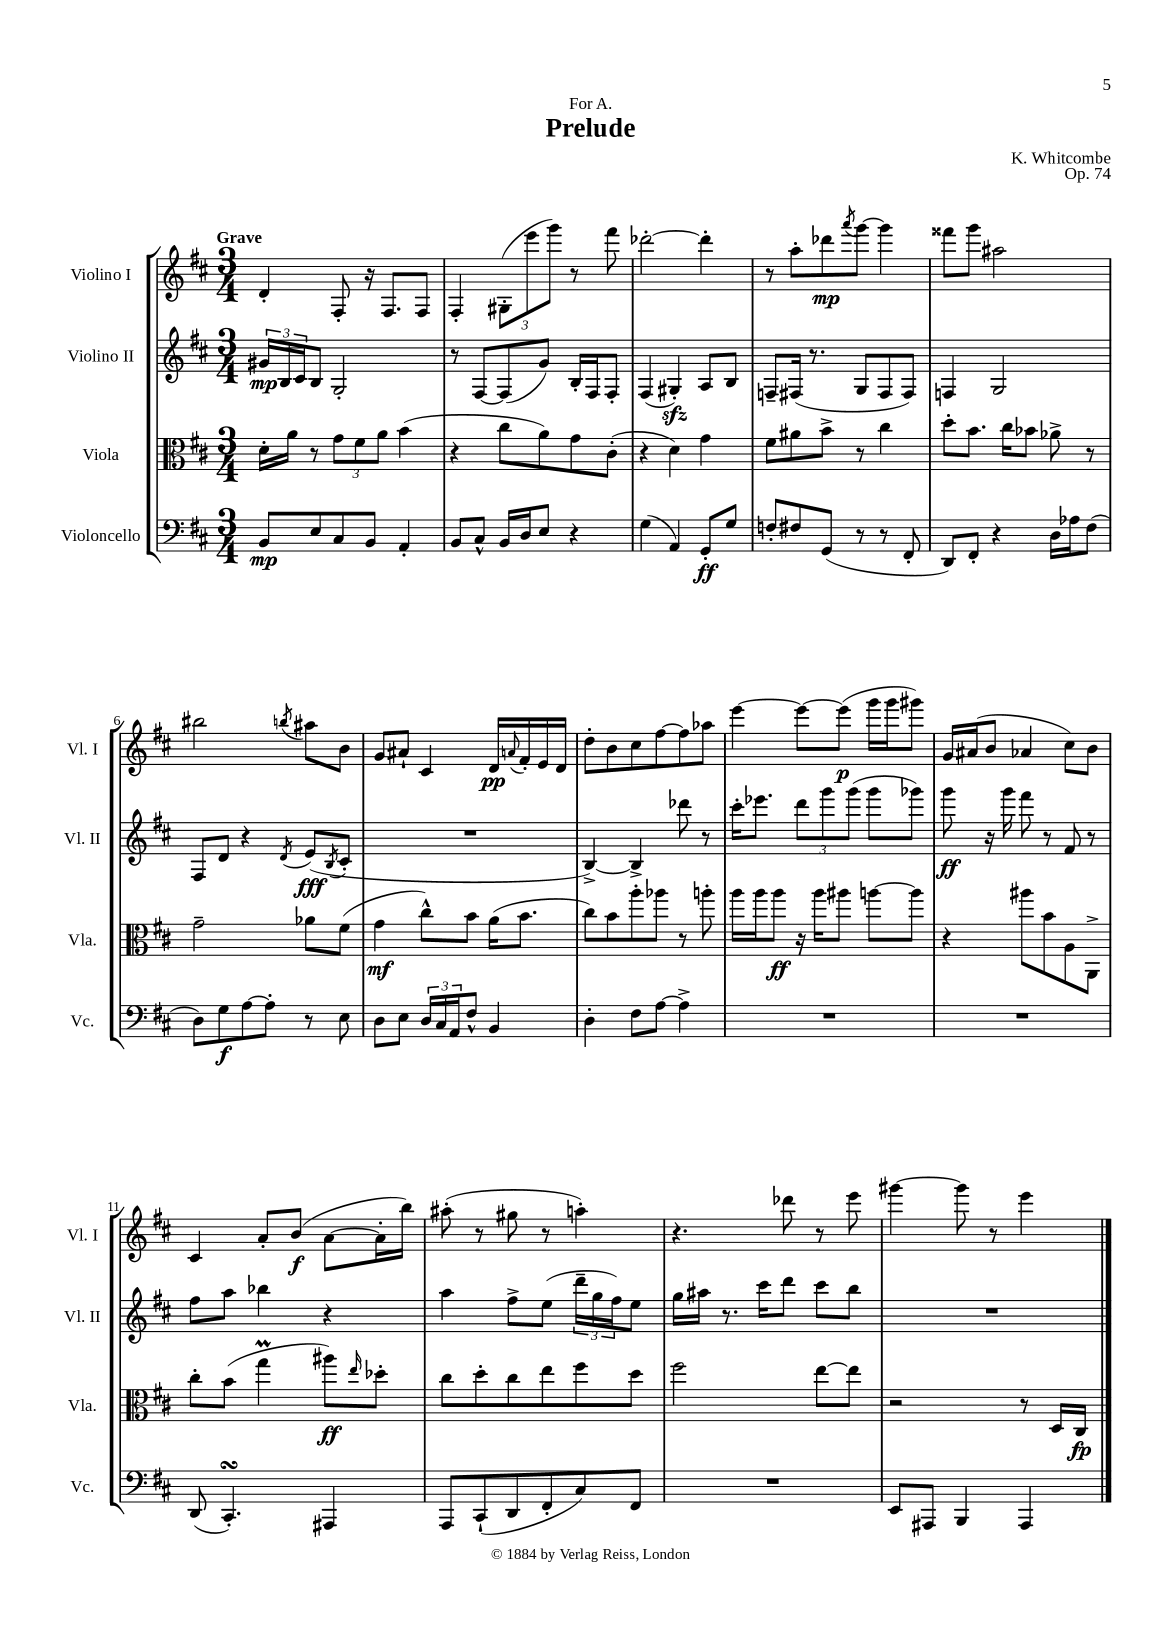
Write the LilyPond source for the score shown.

\header { title = "Prelude" composer = "K. Whitcombe" dedication = "For A." opus = "Op. 74" }
<<
\new StaffGroup <<
\new Staff = "s0" \with { instrumentName = "Violino I" shortInstrumentName = "Vl. I" } {
    \clef treble \key d \major \numericTimeSignature \time 3/4 \tempo "Grave"
    d'4-. fis8-. r16 fis8. fis8 |
    fis4-. \tuplet 3/2 { gis8-.( e'''8 g'''8) } r8 fis'''8 |
    des'''2~-. des'''4-. |
    r8 a''8-. des'''8\mp \acciaccatura { a'''8 } g'''8~ g'''4 |
    fisis'''8 g'''8 ais''2 |
    bis''2 \acciaccatura { b''8 } ais''8 b'8 |
    g'8 ais'8-! cis'4 d'16\pp \appoggiatura { a'8 } fis'16-. e'16 d'16 |
    d''8-. b'8 cis''8 fis''8~ fis''8 aes''8 |
    e'''4~ e'''8~ e'''8\p( g'''16 g'''16 gis'''8) |
    g'16 ais'16( b'8 aes'4 cis''8) b'8 |
    cis'4 a'8-. b'8\f( a'8~ a'16-. b''16) |
    ais''8-.( r8 gis''8 r8 a''4-.) |
    r4. des'''8 r8 e'''8 |
    gis'''4~ gis'''8 r8 e'''4 \bar "|." |
}
\new Staff = "s1" \with { instrumentName = "Violino II" shortInstrumentName = "Vl. II" } {
    \clef treble \key d \major \numericTimeSignature \time 3/4
    \tuplet 3/2 { gis'16\mp b16 cis'16 } b8 g2-. |
    r8 fis8~ fis8( g'8) b16-. fis16 fis8-. |
    fis4( gis4-.\sfz) a8 b8 |
    f8-- fis16( r8. g8 fis8 fis8) |
    f4 g2 |
    fis8 d'8 r4 \acciaccatura { d'8 } e'8\fff( \acciaccatura { b8 } cis'8-. |
    R2. |
    b4~->) b4-> des'''8 r8 |
    cis'''16-. ees'''8. \tuplet 3/2 { d'''8 g'''8 g'''8( } g'''8 ges'''8) |
    g'''8\ff r16 g'''16 fis'''8 r8 fis'8 r8 |
    fis''8 a''8 bes''4 r4 |
    a''4 fis''8-> e''8( \tuplet 3/2 { d'''16-- g''16 fis''16) } e''8 |
    g''16 ais''16 r8. cis'''16 d'''8 cis'''8 b''8 |
    R2. \bar "|." |
}
\new Staff = "s2" \with { instrumentName = "Viola" shortInstrumentName = "Vla." } {
    \clef alto \key d \major \numericTimeSignature \time 3/4
    d'16-. a'16 r8 \tuplet 3/2 { g'8 fis'8 a'8 } b'4( |
    r4 cis''8 a'8) g'8 cis'8-.( |
    r4 d'4) g'4 |
    fis'8 ais'8 b'8-> r8 cis''4 |
    d''8-. b'8. cis''16 bes'8 aes'8-> r8 |
    g'2-- aes'8 fis'8( |
    g'4\mf cis''8-^) b'8 a'16( b'8. |
    cis''8) b'8 a''8-. aes''8 r8 a''8-. |
    a''16 a''16 a''8\ff r16 a''16 ais''8 a''8~ a''8 |
    r4 ais''8 b'8 a8 a,8-> |
    cis''8-. b'8( g''4\prall ais''8\ff) \grace { e''16 } des''8-. |
    cis''8 d''8-. cis''8 e''8 fis''8 d''8 |
    fis''2 e''8~ e''8 |
    r2 r8 d16 cis16\fp \bar "|." |
}
\new Staff = "s3" \with { instrumentName = "Violoncello" shortInstrumentName = "Vc." } {
    \clef bass \key d \major \numericTimeSignature \time 3/4
    b,8\mp e8 cis8 b,8 a,4-. |
    b,8 cis8-^ b,16 d16 e8 r4 |
    g4( a,4) g,8-.\ff g8 |
    f8-. fis8 g,8( r8 r8 fis,8-. |
    d,8) fis,8-. r4 d16 aes16 fis8( |
    d8) g8\f a8~ a8-. r8 e8 |
    d8 e8 \tuplet 3/2 { d16 cis16 a,16 } fis8-^ b,4 |
    d4-. fis8 a8~ a4-> |
    R2. |
    R2. |
    d,8( cis,4.-.\turn) ais,,4 |
    a,,8 cis,8-!( d,8 fis,8-. cis8) fis,8 |
    R2. |
    e,8 ais,,8 b,,4 ais,,4 \bar "|." |
}
>>
>>
